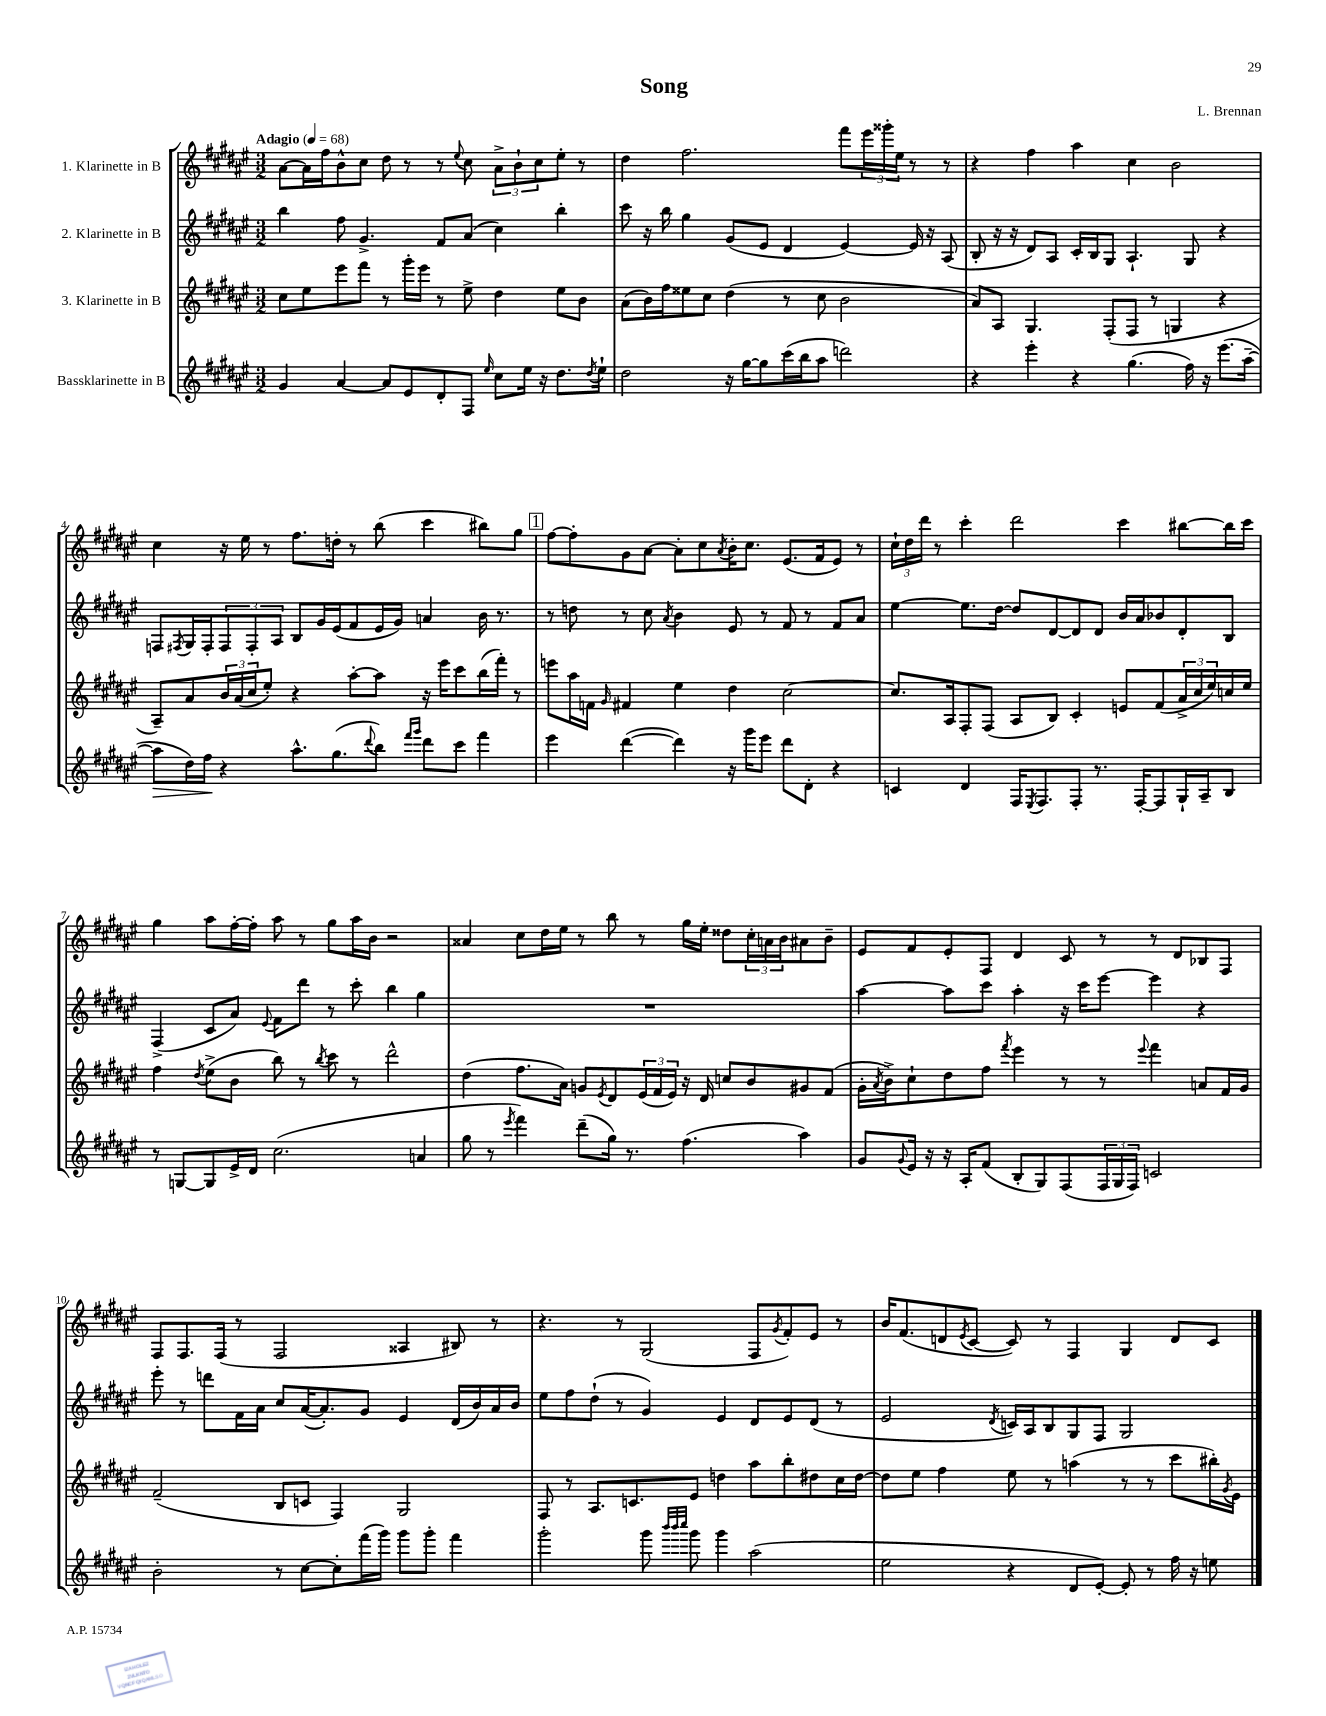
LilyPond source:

\header { title = "Song" composer = "L. Brennan" }
<<
\new StaffGroup <<
\new Staff = "s0" \with { instrumentName = "1. Klarinette in B" } {
    \clef treble \key fis \major \numericTimeSignature \time 3/2 \tempo "Adagio" 4 = 68
    ais'8~ ais'16 fis''16 b'8-^ cis''8 dis''8 r8 r8 \appoggiatura { eis''8 } cis''8 \tuplet 3/2 { ais'8-> b'8-! cis''8 } eis''8-. r8 |
    dis''4 fis''2. fis'''8 \tuplet 3/2 { eis'''16 gisis'''16-. eis''16 } r8 r8 |
    r4 fis''4 ais''4 cis''4 b'2 |
    cis''4 r16 eis''16 r8 fis''8. d''16-. r8 b''8( cis'''4 bis''8) gis''8 |
    \mark \markup { \box "1" } fis''8~ fis''8-. gis'8 ais'8~ ais'8-. cis''8 \acciaccatura { ais'8 } b'16-. cis''8. eis'8.( fis'16 eis'8) r8 |
    \tuplet 3/2 { cis''16-! dis''16 dis'''16 } r8 cis'''4-. dis'''2 cis'''4 bis''8~ bis''16 cis'''16 |
    gis''4 ais''8 fis''16~-. fis''16-. ais''8 r8 gis''8 ais''16 b'16 r2 |
    aisis'4 cis''8 dis''16 eis''16 r8 b''8 r8 gis''16 eis''16-. disis''8 \tuplet 3/2 { cis''16-. a'16 b'16 } ais'8 b'8-- |
    eis'8 fis'8 eis'8-. fis8 dis'4 cis'8 r8 r8 dis'8 bes8 fis8 |
    fis8 fis8. fis16( r8 fis2 aisis4 bis8) r8 |
    r4. r8 gis2( fis8 \acciaccatura { gis'8 } fis'8-.) eis'8 r8 |
    b'16 fis'8.( d'8 \acciaccatura { eis'8 } cis'8~ cis'8) r8 fis4 gis4 d'8 cis'8 \bar "|." |
}
\new Staff = "s1" \with { instrumentName = "2. Klarinette in B" } {
    \clef treble \key fis \major \numericTimeSignature \time 3/2
    b''4 fis''8 gis'4.-> fis'8 ais'8( cis''4) b''4-. |
    cis'''8 r16 b''16 gis''4 gis'8( eis'8 dis'4 eis'4~) eis'16 r16 ais8( |
    b8-. r16 r16 dis'8) ais8 cis'16-. b16 gis8 ais4.-! gis8 r4 |
    f8 \acciaccatura { fis8 } gis16 fis16-. \tuplet 3/2 { fis8 fis8-. ais8 } b8 gis'16 eis'16( fis'8 eis'16 gis'16) a'4 b'16 r8. |
    \mark \markup { \box "1" } r8 d''8 r8 cis''8 \acciaccatura { ais'8 } b'4 eis'8 r8 fis'8 r8 fis'8 ais'8 |
    eis''4~ eis''8. dis''16~ dis''8 dis'8~ dis'8 dis'8 b'16 ais'16 bes'8 dis'8-. b8 |
    fis4->( cis'8 ais'8) \appoggiatura { eis'8 } fis'8 dis'''8 r8 cis'''8-. b''4 gis''4 |
    R1. |
    ais''4~ ais''8 cis'''8 ais''4-. r16 cis'''16 eis'''8~ eis'''4 r4 |
    eis'''8-. r8 d'''8 fis'16 ais'16 cis''8 ais'16~( ais'8.-.) gis'8 eis'4 dis'16( b'16) ais'16 b'16 |
    eis''8 fis''8 dis''8-!( r8 gis'4) eis'4 dis'8 eis'8 dis'8( r8 |
    eis'2 \acciaccatura { dis'8 } c'16) ais16 b8 gis8 fis8 gis2 \bar "|." |
}
\new Staff = "s2" \with { instrumentName = "3. Klarinette in B" } {
    \clef treble \key fis \major \numericTimeSignature \time 3/2
    cis''8 eis''8 eis'''8 fis'''8 r8 gis'''16-. eis'''16 r8 eis''8-> dis''4 eis''8 b'8 |
    ais'8( b'16) fis''16 eisis''8 cis''8 dis''4( r8 cis''8 b'2 |
    ais'8) ais8 gis4. fis8-.( fis8 r8 g4 r4 |
    ais8--) ais'8 \tuplet 3/2 { b'16 ais'16( cis''16 } eis''8-.) r4 ais''8~-. ais''8 r16 eis'''16 cis'''8 b''16( fis'''16-.) r8 |
    \mark \markup { \box "1" } e'''8 ais''16 f'16 \grace { gis'16 } fis'4 eis''4 dis''4 cis''2~ |
    cis''8. ais16 fis8-. fis8( ais8 b8) cis'4-. e'8 fis'8( \tuplet 3/2 { ais'16-> cis''16 eis''16) } c''16 eis''16 |
    fis''4 \acciaccatura { dis''8 } eis''8->( b'8 b''8) r8 \acciaccatura { b''8 } cis'''8 r8 dis'''2-^ |
    dis''4( fis''8. ais'16) g'8 \acciaccatura { eis'8 } dis'8 \tuplet 3/2 { eis'16( fis'16 eis'16) } r16 dis'16 c''8 b'8 gis'8 fis'8( |
    gis'16-. \acciaccatura { ais'8 } b'16->) cis''8-! dis''8 fis''8 \acciaccatura { fis'''8 } eis'''4 r8 r8 \appoggiatura { eis'''8 } fis'''4 a'8 fis'16 gis'16 |
    fis'2--( b8 c'8 fis4) gis2 |
    fis8 r8 ais8. c'8. eis'8 d''4 ais''8 b''8-. dis''8 cis''16 dis''16~ |
    dis''8 eis''8 fis''4 eis''8 r8 a''4( r8 r8 cis'''8 bis''16-.) \acciaccatura { gis'8 } eis'16 \bar "|." |
}
\new Staff = "s3" \with { instrumentName = "Bassklarinette in B" } {
    \clef treble \key fis \major \numericTimeSignature \time 3/2
    gis'4 ais'4~ ais'8 eis'8 dis'8-. fis8 \grace { eis''16 } cis''8 eis''16 r16 dis''8. \acciaccatura { dis''8 } eis''16-! |
    dis''2 r16 gis''16~ gis''8 cis'''16( b''16 ais''8 d'''2) |
    r4 eis'''4-. r4 gis''4.( fis''16) r16 eis'''8.( ais''16~-- |
    ais''8\> dis''16) fis''16\! r4 ais''8.-^ gis''8.( \appoggiatura { dis'''8 } b''8) \grace { fis'''16 gis'''16 } dis'''8 cis'''8 fis'''4 |
    \mark \markup { \box "1" } eis'''4 dis'''4~( dis'''4) r16 gis'''16 eis'''8 dis'''8 dis'8-. r4 |
    c'4 dis'4 fis16 \acciaccatura { eis8 } fis8. fis8-. r8. fis16~-. fis8 gis16-! ais16-- b8 |
    r8 g8~ g8 eis'16-> dis'16 cis''2.( a'4 |
    gis''8 r8 \acciaccatura { eis'''8 } fis'''4) dis'''8--( gis''16) r8. fis''4.( ais''4) |
    gis'8 \appoggiatura { gis'8 } eis'16 r16 r16 ais16-. fis'8( b8-. gis8) fis8( \tuplet 3/2 { fis16 gis16 fis16) } c'2 |
    b'2-. r8 cis''8~ cis''8-. fis'''16( gis'''16) gis'''8 gis'''8-. fis'''4 |
    gis'''2-. gis'''8 \grace { b'''32 b'''32 cis''''32 } gis'''8 gis'''4 ais''2( |
    eis''2 r4 dis'8 eis'8~-.) eis'8-. r8 fis''16 r16 e''8 \bar "|." |
}
>>
>>
